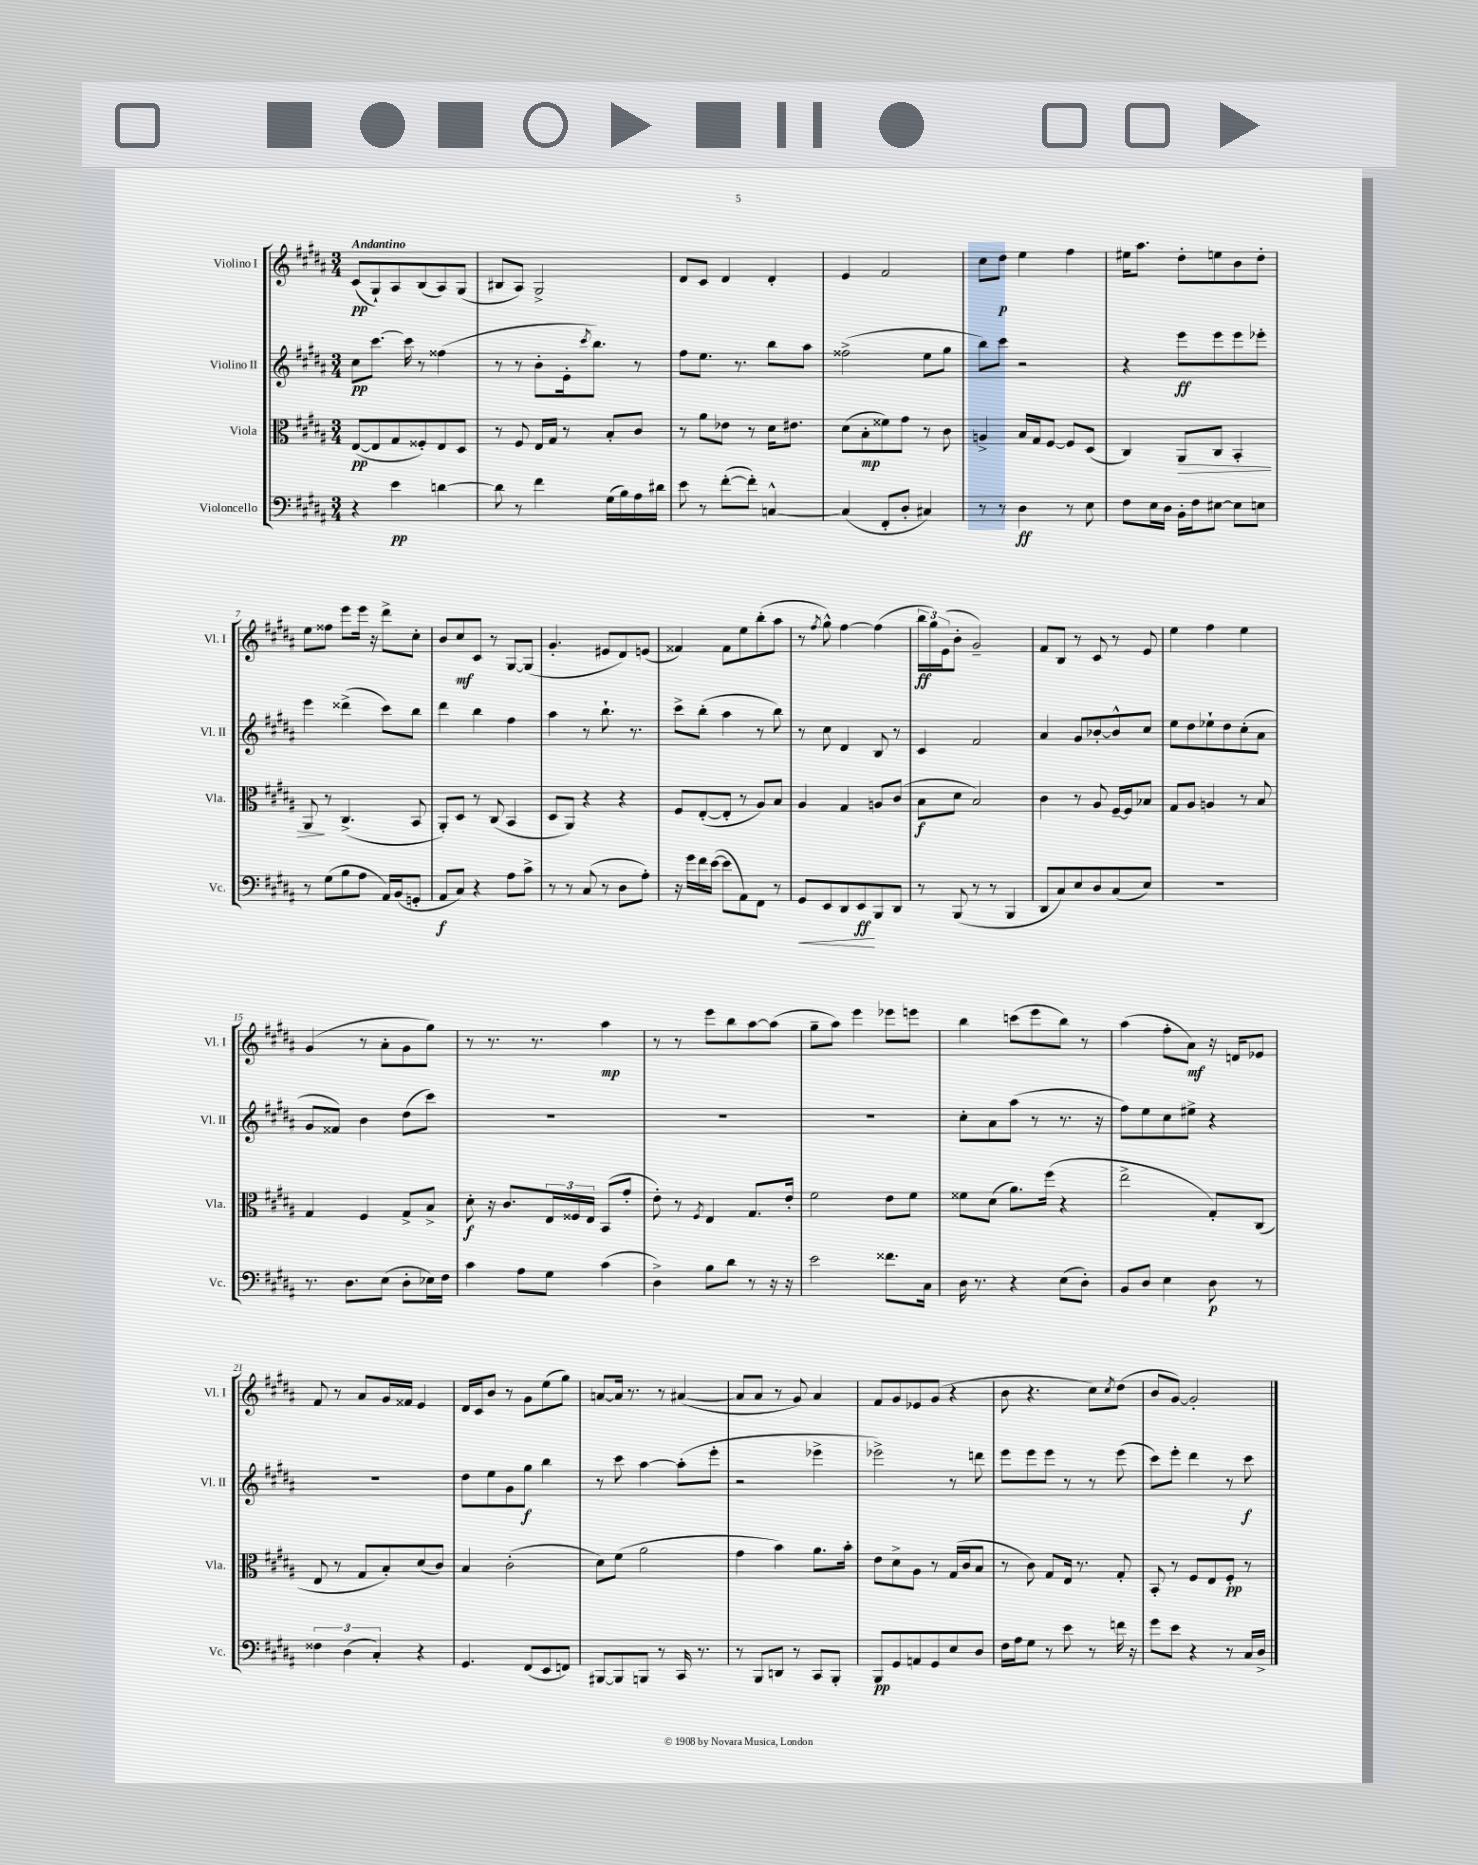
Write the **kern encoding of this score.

**kern	**kern	**kern	**kern
*staff4	*staff3	*staff2	*staff1
*clefF4	*clefC3	*clefG2	*clefG2
*k[f#c#g#d#a#]	*k[f#c#g#d#a#]	*k[f#c#g#d#a#]	*k[f#c#g#d#a#]
*M3/4	*M3/4	*M3/4	*M3/4
4r	([8E/L	8cc#\L	(8c#/L
.	8E/]	[8.ccc#\J	8G#`/)
4e\	8G#/	.	8A#/
.	.	16ccc#\]	.
.	8F##'/)	8r	(8B/
[4d\	8E/	(4ff##\	8A#/)
.	8D#/J	.	(8G#/J
=	=	=	=
8d\]	8r	8r	8B#/L
8r	8F#/	8r	8A#/J)
4f#\	16E/LL	8b'\L	2G#^/
.	16G#/JJ	.	.
.	8r	16e'\k	.
.	.	8qccc#/	.
.	.	8.bb\J)	.
(16G#\LL	8B'/L	.	.
16B\)	.	.	.
16A#\	8c#/J	8r	.
16d#\JJ	.	.	.
=	=	=	=
8e\	8r	8ff#\L	8d#/L
8r	8a#\L	8.ee\J	8c#/J
([8f#'\L	8e-\J	.	4d#/
.	.	8.r	.
8f#'\]J)	8r	.	.
[4C^^/	16d#\LK	8bb\L	4d#'/
.	8.e#\J	.	.
.	.	8aa#\J	.
=	=	=	=
(4C/]	(8d#\L	(2ff##^\	4e/
.	8B'\	.	.
8FF#'/L	8f##\)	.	2f#/
8D#'/J	8g#\J	.	.
4C#/)	8r	8ee\L	.
.	8c#\	8gg#\J	.
=	=	=	=
8r	4A^/	8bb\L)	8cc#\L
8r	.	8ccc#\J	8dd#\J
4D#\	16B/LL	2r	4ee\
.	16G#/J	.	.
.	[8F#/J	.	.
8r	8F#/]L	.	4ff#\
8E\	(8D#/J	.	.
=	=	=	=
8F#\L	4C#/)	4r	16ee#\LK
.	.	.	8.aa#\J
16E\L	.	.	.
16D#\JJ	.	.	.
16BB'\LL	8AA#/L	8eee\L	8dd#'\L
16F#\J	.	.	.
[8E#\J	8C#/J	8eee\	8ee\
8E#\]L	4BB'/	8eee\	8b\
8E\J	.	8eee-'\J	8dd#'\J
=	=	=	=
8r	8AA#/	4eee\	8ee\L
(8G#\L	8r	.	8ff##\J
8B\	(4.C#^/	(4ddd##^\	8eee\L
8A#\J	.	.	16eee\Jk
.	.	.	16r
16AA#/LL)	.	8ccc#\L)	8ddd#^\L
(16BB/J	.	.	.
8GG'/J	8BB/	8bb\J	8cc#'\J
=	=	=	=
8AA#/L	8AA#'/L)	4ddd#\	8b/L
8C#/J)	8D#/J	.	8cc#/
4r	8r	4bb\	8c#/J
.	(8C#/	.	8r
8A#\L	4BB/	4ff#\	[8G#/L
8c#^\J	.	.	(8G#/]J
=	=	=	=
8r	8D#/L	4aa#\	4.g#'/
8r	8AA#/J)	.	.
(8C#/	4r	8r	.
8r	.	8.bb`\	8e#/L
8D#\L	4r	.	8d#/)
.	.	8.r	.
8A#'\J)	.	.	(8e/J
=	=	=	=
16r	8F#/L	8ccc#^\L	4f##/)
16g#\LL	.	.	.
16f#\	([8E'/	(8bb'\J	.
([16e\JJ	.	.	.
8e\]L	8E'/]J	4aa#\	8f##\L
8AA#\)	8r	.	8ee\
8FF#\J	8A#/L)	8r	(8bb'\
8r	8B/J	8bb\)	8aa#\J
=	=	=	=
8GG#/L	4A#/	8r	8r
.	.	.	8qff#/
8EE/	.	8cc#\	8gg#^^\)
8DD#/	4G#/	4d#/	[4ff#\
8EE/	.	.	.
8BBB/	8A/L	8B/	(4ff#\]
8DD#/J	(8c#/J	8r	.
=	=	=	=
8r	8B\L	4c#/	24bb\LL
.	.	.	24gg#\)
.	.	.	(24e\J
(8BBB/	8d#\J	.	8b'\J
8r	2B/)	2f#/	2g#~/)
8r	.	.	.
4BBB/	.	.	.
=	=	=	=
8DD#/L	4c#\	4a#/	8f#/L
8C#/)	.	.	8B/J
8E/	8r	8g#/L	8r
8D#/	8A#/	[8b-'/	8c#/
(8C#/	[16F#~/LL	8b-^^/]	8r
.	16F#/]J	.	.
8E/J)	8B-/J	8cc#/J	8e/
=	=	=	=
2.r	8G#/L	8ee\L	4ee\
.	8A#/J	8dd#\	.
.	4A/	8ee-`\	4ff#\
.	.	8dd#\	.
.	8r	(8cc#'\	4ee\
.	8B/	8a#\J	.
=	=	=	=
8.r	4G#/	8g#/L	(4g#/
.	.	8f##/J)	.
8.D#\L	.	.	.
.	4F#/	4b\	8r
(8E\J	.	.	8a#'\L
8D#'\L	8G#^/L	(8dd#\L	8g#\
16E-\L)	8B^/J	8ccc#\J)	8gg#\J)
16F#\JJ	.	.	.
=	=	=	=
4c#\	8d#'\	2.r	8r
.	16r	.	8.r
.	8.c#/L	.	.
8A#\L	.	.	.
.	.	.	8.r
8G#\J	24E/L	.	.
.	24F##/	.	.
.	24E/JJ	.	.
(4c#\	(8BB/L	.	4aa#\
.	8g#'/J	.	.
=	=	=	=
4D#^\)	8e'\)	2.r	8r
.	8r	.	8r
.	8qF#/	.	.
8B\L	4E/	.	8eee\L
8d#\J	.	.	8bb\
8r	8.G#/L	.	[8aa#\
16r	.	.	(8aa#\]J
16r	16e'/Jk	.	.
=	=	=	=
2e\	2f#\	2.r	8gg#~\L
.	.	.	8aa#\J)
.	.	.	4eee\
8.f##\L	8e\L	.	8eee-\L
.	8f#\J	.	8eee\J
16C#\Jk	.	.	.
=	=	=	=
16D#\	8f##\L	8cc#'\L	4bb\
8.r	.	.	.
.	(8d#\J	8a#\	.
4r	8.a#\L)	(8aa#\J	(8ccc\L
.	.	8r	8eee\
.	(16ff#\Jk	.	.
(8E\L	4r	8.r	8bb\J)
8D#'\J)	.	.	8r
.	.	16r	.
=	=	=	=
8BB/L	2ee^\	8ff#\L)	(4aa#\
8D#/J	.	8ee\	.
4E\	.	8cc#\	8ff#'\L
.	.	8ee#^\J	8a#\J)
8D#\	8G#'/L)	4r	16r
.	.	.	16d/LK
8r	(8C#/J	.	8e-/J
=	=	=	=
6F##\	8E/	2.r	8f#/
.	8r	.	8r
(6D#\	.	.	.
.	8G#/L	.	8a#/L
6C#'/)	.	.	.
.	8B'/)	.	16g#/L
.	.	.	16f##/JJ
4r	(8d#/	.	4e/
.	8c#/J)	.	.
=	=	=	=
4.GG#/	4B/	8dd#\L	16d#/LL
.	.	.	16c#/J
.	.	8ee\	8b/J
.	(2c#'\	8g#\	8r
(8FF#/L	.	8gg#\J	8g#\L
8EE/	.	4bb\	(8ee\
8FF/J)	.	.	8gg#\J)
=	=	=	=
[8BBB#/L	8d#\L)	8r	[8a/L
8BBB#/]	(8f#\J	8ccc#\	16a/]Jk
.	.	.	8.r
8BBB/J	2a#\	[4aa#\	.
8r	.	.	8r
16CC#/	.	(8aa#'\]L	([4a#/
8.r	.	.	.
.	.	8eee'\J	.
=	=	=	=
8r	4g#\	2r	8a#/]L
8BBB/L	.	.	8a#/J
8DD/J	4b\)	.	8r
8r	.	.	8g#/)
8CC#/L	8.a#\L	4eee-^\	4a#/
8BBB'/J	.	.	.
.	16b'\Jk	.	.
=	=	=	=
8BBB/L	8e\L	2eee-^\)	8f#/L
8GG#/	8d#^\	.	8g#/
8AA/	8A#\J	.	8e-/
8GG#/	8r	.	(8g#/J
8E/	(16G#/LL	8r	4r
.	16c#/J	.	.
8D#/J	8B/J	8ddd\	.
=	=	=	=
16F#\LL	8r	8eee\L	8b\
16A#\J	.	.	.
8G#\J	8c#\)	8eee\	4.r
8r	8G#/L	8eee\J	.
8e\	16E/Jk	8r	.
.	8.r	.	.
8r	.	8r	8cc#\L)
.	.	.	8qcc#/
16f\	8G#'/	(8eee\	(8dd#\J
16r	.	.	.
=	=	=	=
8g#\L	8BB'/	8ccc#\L)	8b/L
8e\J	8r	8eee'\J	[8g#/J)
4r	8F#/L	4ddd#\	2g#'/]
.	8E/	.	.
8r	8F#'/J	8r	.
16C#/LL	8r	8ccc#\	.
16D#^/JJ	.	.	.
==	==	==	==
*-	*-	*-	*-
